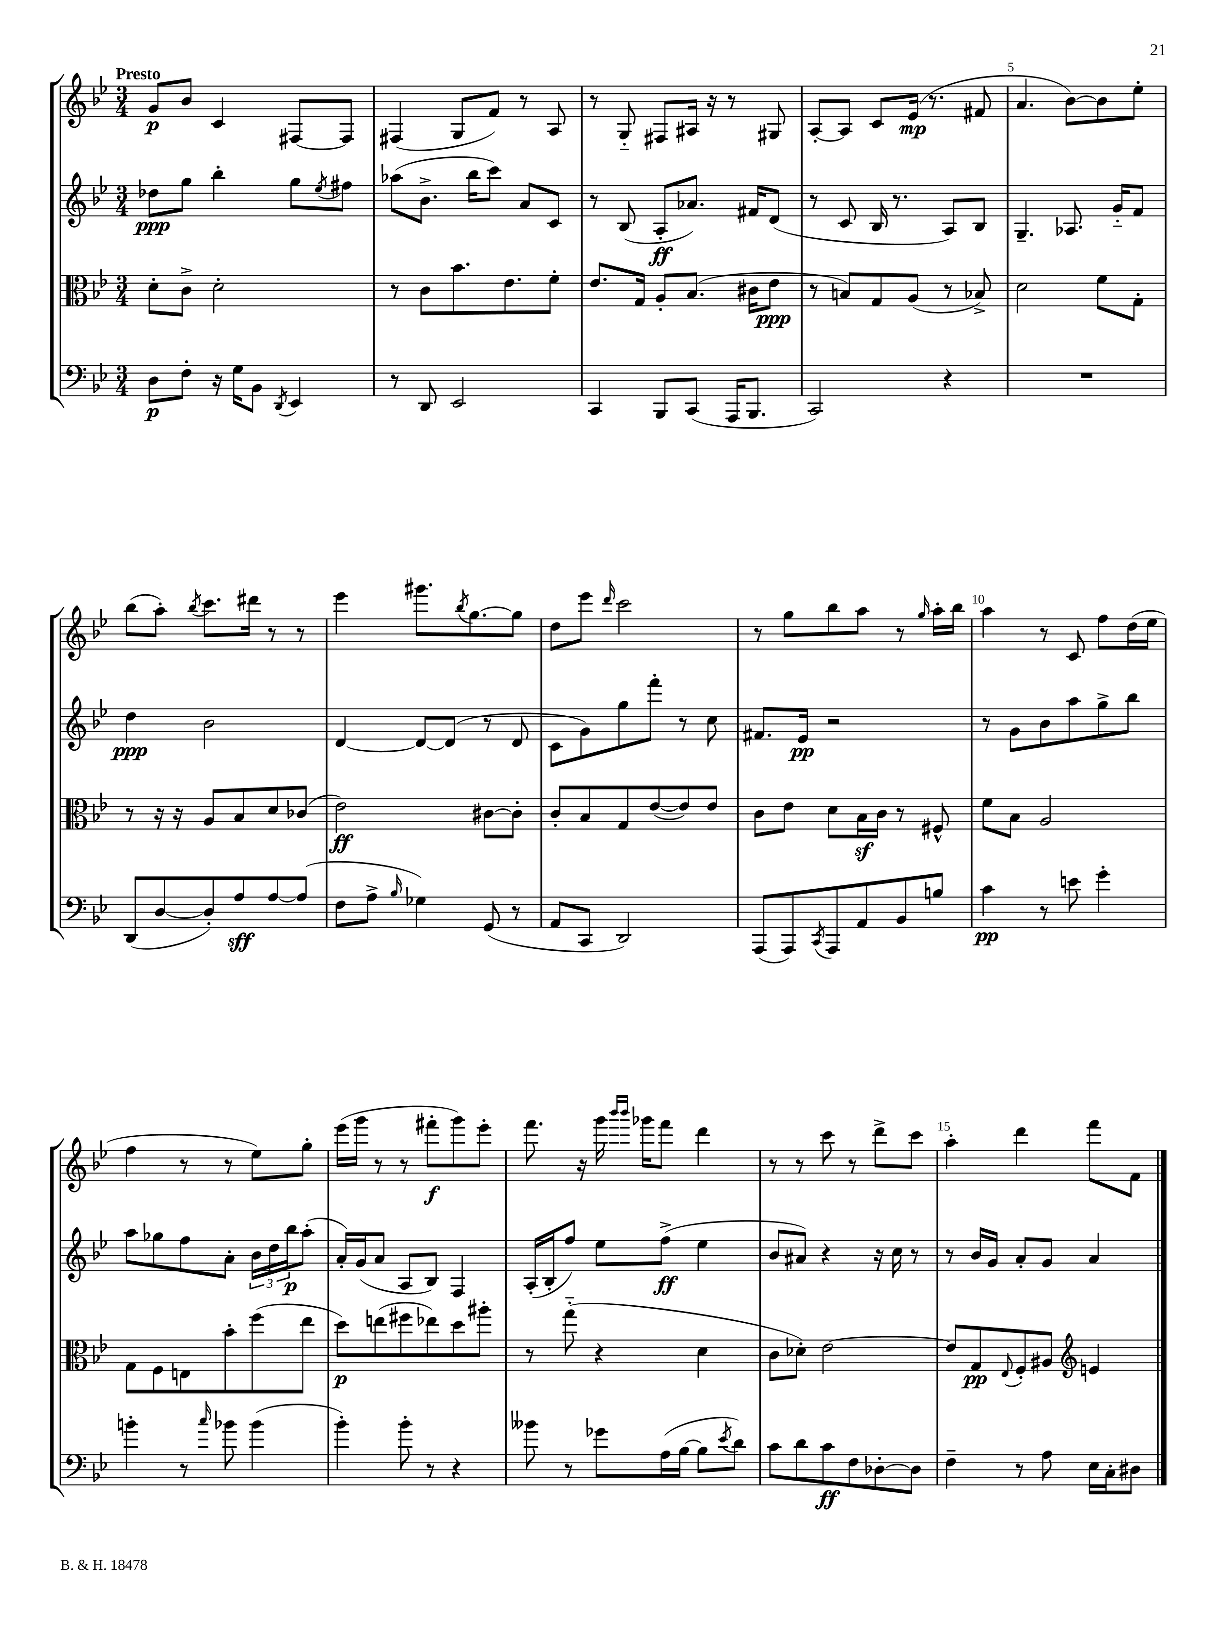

**kern	**dynam	**kern	**dynam	**kern	**dynam	**kern	**dynam
*part4	*part4	*part3	*part3	*part2	*part2	*part1	*part1
*staff4	*staff4	*staff3	*staff3	*staff2	*staff2	*staff1	*staff1
*clefF4	*	*clefC3	*	*clefG2	*	*clefG2	*
*k[b-e-]	*	*k[b-e-]	*	*k[b-e-]	*	*k[b-e-]	*
*M3/4	*	*M3/4	*	*M3/4	*	*M3/4	*
=1	=1	=1	=1	=1	=1	=1	=1
!	!	!	!	!	!	!LO:TX:a:B:t=Presto	!
8D\L	p	8d'\L	.	8dd-X\L	ppp	8g/L	p
8F'\J	.	8c^\J	.	8gg\J	.	8b-/J	.
16r	.	2d'\	.	4bb-'\	.	4c/	.
16G\KL	.	.	.	.	.	.	.
8BB-\J	.	.	.	.	.	.	.
8qDD/	.	.	.	.	.	.	.
4EE-/	.	.	.	8gg\L	.	[8F#X/L	.
.	.	.	.	8qee-/	.	.	.
.	.	.	.	8ff#X\J	.	8F#/J]	.
=2	=2	=2	=2	=2	=2	=2	=2
8r	.	8r	.	(8aa-X\L	.	(4F#X/	.
8DD/	.	8c\L	.	8.b-^\J	.	.	.
2EE-/	.	8.b-\	.	.	.	8G/L	.
.	.	.	.	16bb-\KL	.	.	.
.	.	.	.	8ccc\J)	.	8f/J)	.
.	.	8.e-\	.	.	.	.	.
.	.	.	.	8a/L	.	8r	.
.	.	8f'\J	.	8c/J	.	8A/	.
=3	=3	=3	=3	=3	=3	=3	=3
4CC/	.	8.e-/L	.	8r	.	8r	.
.	.	.	.	(8B-/	.	8G/	.
.	.	16G/Jk	.	.	.	.	.
8BBB-/L	.	8A'/L	.	8A'/L	ff	8F#X/L	.
(8CC/J	.	(8.B-/J	.	8.a-X/J)	.	16A#X/Jk	.
.	.	.	.	.	.	16r	.
16AAA/KL	.	.	.	.	.	8r	.
8.BBB-/J	.	16c#X\KL	.	16f#X/KL	.	.	.
.	.	8e-\J	ppp	(8d/J	.	8G#X/	.
=4	=4	=4	=4	=4	=4	=4	=4
2CC/)	.	8r	.	8r	.	[8A'/L	.
.	.	8Bn/L)	.	8c/	.	8A/J]	.
.	.	8G/	.	16B-/	.	8c/L	.
.	.	.	.	8.r	.	.	.
.	.	(8A/J	.	.	.	(16e-/Jk	mp
.	.	.	.	.	.	8.r	.
4r	.	8r	.	8A/L)	.	.	.
.	.	8B-X^/)	.	8B-/J	.	8f#X/	.
=5	=5	=5	=5	=5	=5	=5	=5
2.r	.	2d\	.	4.G~/	.	4.a/	.
.	.	.	.	8.A-X/	.	[8b-\L)	.
.	.	8f\L	.	.	.	8b-\]	.
.	.	.	.	16g/KL	.	.	.
.	.	8G'\J	.	8f/J	.	8ee-'\J	.
!!LO:LB:g=z
=6	=6	=6	=6	=6	=6	=6	=6
(8DD/L	.	8r	.	4dd\	ppp	(8bb-\L	.
[8D/	.	16r	.	.	.	8aa'\J)	.
.	.	16r	.	.	.	.	.
.	.	.	.	.	.	8qbb-/	.
8D'/])	.	8A/L	.	2b-\	.	8.ccc\L	.
8A/	sff	8B-/	.	.	.	.	.
.	.	.	.	.	.	16ddd#X\Jk	.
[8A/	.	8d/	.	.	.	8r	.
(8A/J]	.	(8c-X/J	.	.	.	8r	.
=7	=7	=7	=7	=7	=7	=7	=7
8F\L	.	2e-\)	ff	[4d/	.	4eee-\	.
8A^\J	.	.	.	.	.	.	.
16qqB-/	.	.	.	.	.	.	.
4G-X\)	.	.	.	8d/L_	.	8.ggg#X\L	.
.	.	.	.	(8d/J]	.	.	.
.	.	.	.	.	.	8qbb-/	.
.	.	.	.	.	.	[8.gg\	.
(8GG/	.	[8c#X\L	.	8r	.	.	.
8r	.	8c#'\J]	.	8d/	.	8gg\J]	.
=8	=8	=8	=8	=8	=8	=8	=8
8AA/L	.	8c'/L	.	8c\L	.	8dd\L	.
8CC/J	.	8B-/	.	8g\)	.	8eee-\J	.
.	.	.	.	.	.	16qqddd/	.
2DD/)	.	8G/	.	8gg\	.	2ccc\	.
.	.	([8e-/	.	8fff'\J	.	.	.
.	.	8e-/])	.	8r	.	.	.
.	.	8e-/J	.	8cc\	.	.	.
=9	=9	=9	=9	=9	=9	=9	=9
(8AAA/L	.	8c\L	.	8.f#X/L	.	8r	.
8AAA/)	.	8e-\J	.	.	.	8gg\L	.
.	.	.	.	16e-/Jk	pp	.	.
8qCC/	.	.	.	.	.	.	.
8AAA/	.	8d\L	.	2r	.	8bb-\	.
8AA/	.	16B-z\L	.	.	.	8aa\J	.
.	.	16c\JJ	.	.	.	.	.
8BB-/	.	8r	.	.	.	8r	.
.	.	.	.	.	.	16qqgg/	.
8Bn/J	.	8F#X^^/	.	.	.	16aa'\LL	.
.	.	.	.	.	.	16bb-\JJ	.
=10	=10	=10	=10	=10	=10	=10	=10
4c\	pp	8f\L	.	8r	.	4aa\	.
.	.	8B-\J	.	8g\L	.	.	.
8r	.	2A/	.	8b-\	.	8r	.
8en\	.	.	.	8aa\	.	8c/	.
4g'\	.	.	.	8gg^\	.	8ff\L	.
.	.	.	.	8bb-\J	.	(16dd\L	.
.	.	.	.	.	.	16ee-\JJ	.
!!LO:LB:g=z
=11	=11	=11	=11	=11	=11	=11	=11
4bn'\	.	8G\L	.	8aa\L	.	4ff\	.
.	.	8F\	.	8gg-X\	.	.	.
8r	.	8En\	.	8ff\	.	8r	.
16qqcc/	.	.	.	.	.	.	.
8b-X\	.	8b-'\	.	8a'\J	.	8r	.
(4b-\	.	(8ff\	.	24b-\LL	.	8ee-\L)	.
.	.	.	.	24dd\	.	.	.
.	.	.	.	24bb-\J	p	.	.
.	.	8ee-\J	.	(8aa'\J	.	8gg'\J	.
=12	=12	=12	=12	=12	=12	=12	=12
4b-'\)	.	8dd\L)	p	16a'/LL)	.	(16eee-\LL	.
.	.	.	.	(16g/J	.	16ggg\JJ	.
.	.	(8een\	.	8a/J	.	8r	.
8b-'\	.	8ff#X\	.	8A/L	.	8r	.
8r	.	8ee-X\)	.	8B-/J)	.	8fff#X'\L	f
4r	.	8dd\	.	4F/	.	8ggg\)	.
.	.	8aa#X'\J	.	.	.	8eee-'\J	.
=13	=13	=13	=13	=13	=13	=13	=13
8b--X\	.	8r	.	(16A'/LL	.	8.fff\	.
.	.	.	.	16B-'/J	.	.	.
8r	.	(8gg\	.	8ff/J)	.	.	.
.	.	.	.	.	.	16r	.
8g-X\L	.	4r	.	8ee-\L	.	16ggg\	.
.	.	.	.	.	.	16qqbbb-/LL	.
.	.	.	.	.	.	16qqbbb-/JJ	.
.	.	.	.	.	.	16ggg-X\KL	.
(16A\L	.	.	.	(8ff^\J	ff	8fff\J	.
[16B-\JJ	.	.	.	.	.	.	.
8B-\L]	.	4d\	.	4ee-\	.	4ddd\	.
8qe-/	.	.	.	.	.	.	.
8d\J)	.	.	.	.	.	.	.
=14	=14	=14	=14	=14	=14	=14	=14
8c\L	.	8c\L	.	8b-/L	.	8r	.
8d\	.	8d-X'\J)	.	8a#X/J)	.	8r	.
8c\	ff	[2e-\	.	4r	.	8ccc\	.
8F\	.	.	.	.	.	8r	.
[8D-X'\	.	.	.	16r	.	8ddd^\L	.
.	.	.	.	16cc\	.	.	.
8D-\J]	.	.	.	8r	.	8ccc\J	.
=15	=15	=15	=15	=15	=15	=15	=15
4F~\	.	8e-/L]	.	8r	.	4aa'\	.
.	.	8G/	pp	16b-/LL	.	.	.
.	.	.	.	16g/JJ	.	.	.
.	.	8qqE-/	.	.	.	.	.
8r	.	8F'/	.	8a'/L	.	4ddd\	.
8A\	.	8A#X/J	.	8g/J	.	.	.
*	*	*clefG2	*	*	*	*	*
16E-\LL	.	4en/	.	4a/	.	8fff\L	.
16C'\J	.	.	.	.	.	.	.
8D#X\J	.	.	.	.	.	8f\J	.
==	==	==	==	==	==	==	==
*-	*-	*-	*-	*-	*-	*-	*-
